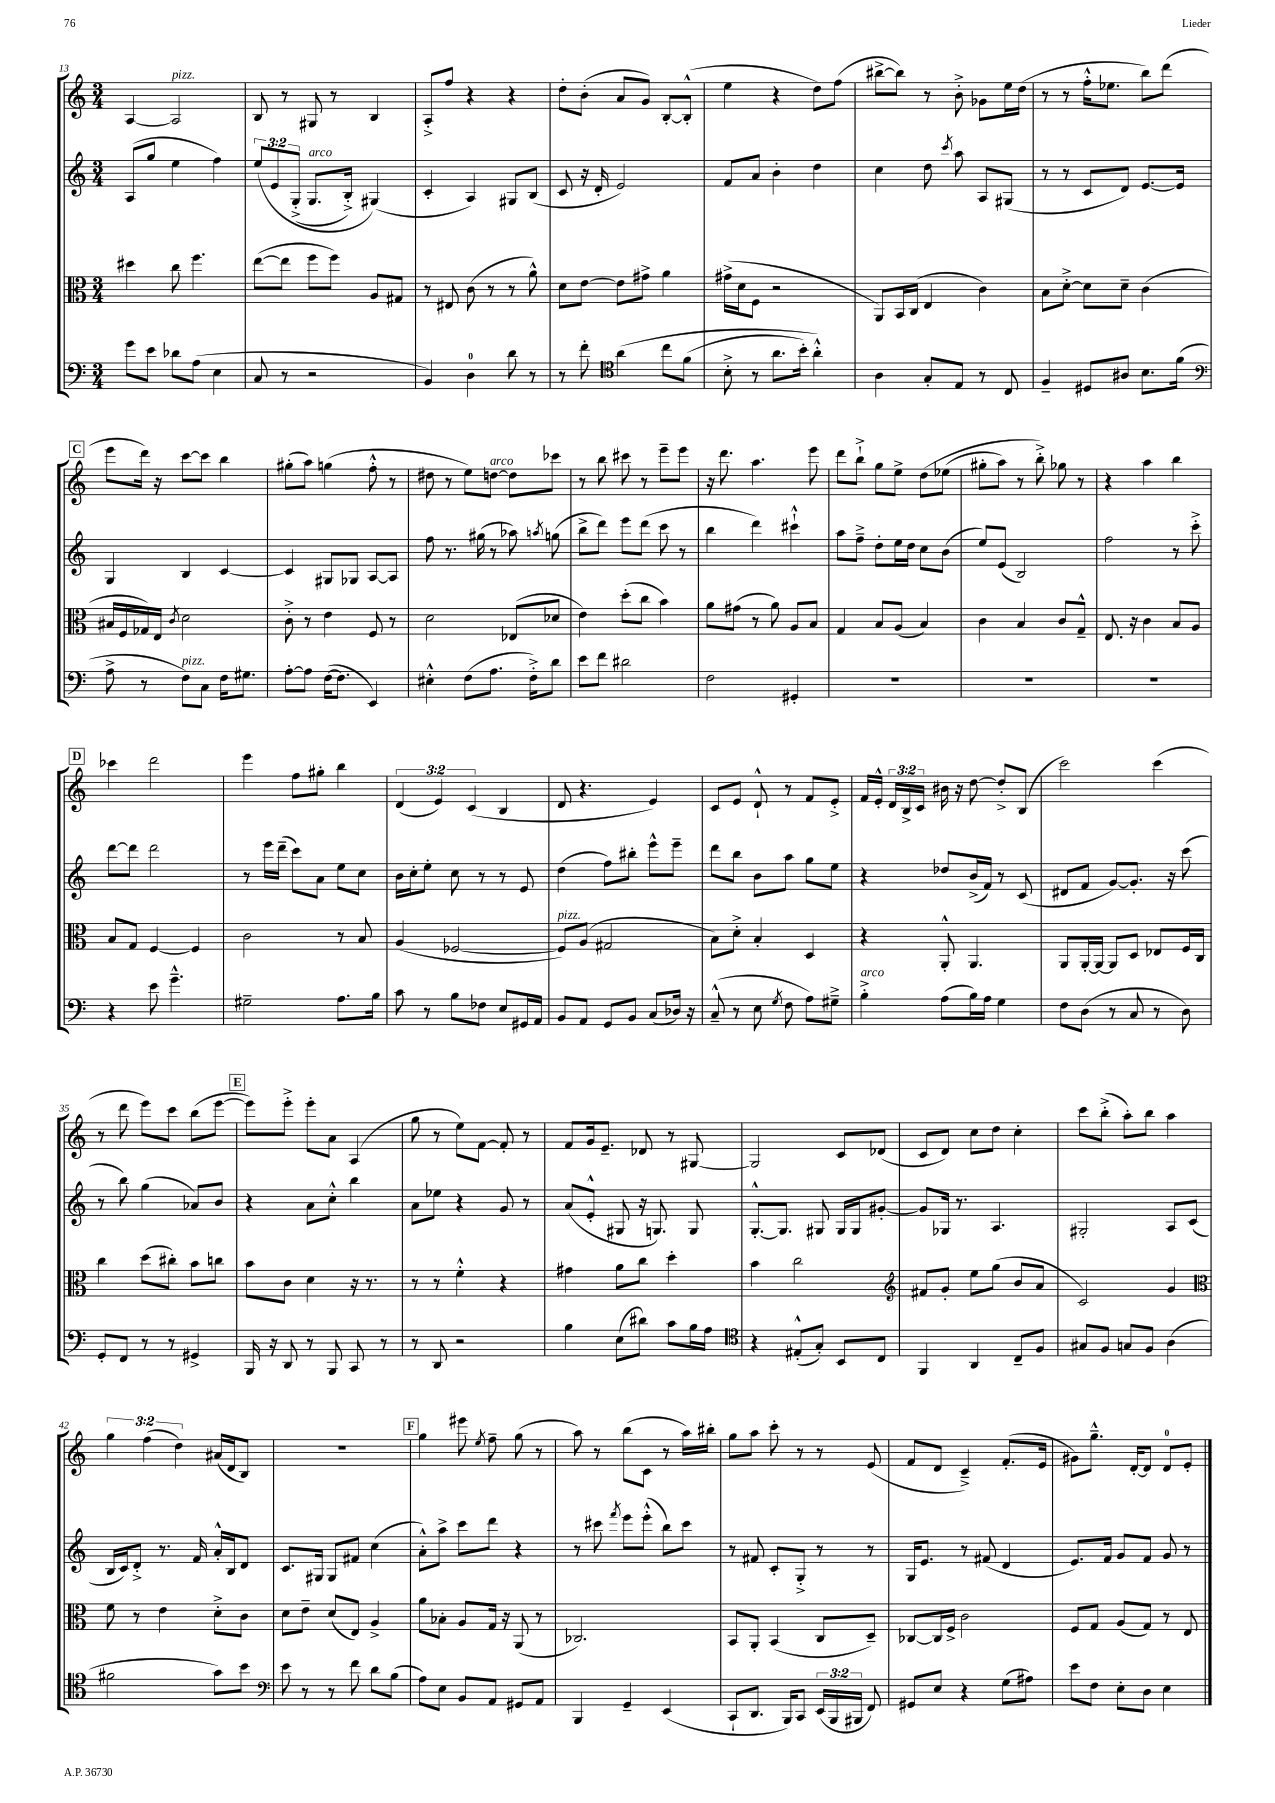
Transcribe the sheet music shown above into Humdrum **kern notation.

**kern	**kern	**kern	**kern
*part4	*part3	*part2	*part1
*staff4	*staff3	*staff2	*staff1
*clefF4	*clefC3	*clefG2	*clefG2
*k[]	*k[]	*k[]	*k[]
*M3/4	*M3/4	*M3/4	*M3/4
=13	=13	=13	=13
8g\L	4dd#X\	(8A/L	[4A/
8e\J	.	8gg/J	.
!	!	!	!LO:TX:a:i:t=pizz.
8d-X\L	8cc\	4ee\	2A/]
(8A\J	4.ff\	.	.
4E\	.	4ff\)	.
=14	=14	=14	=14
8C/	([8ee\L	(12ee/L	8B/
.	.	12e/	.
8r	8ee\J]	.	8r
.	.	(12G'^/J	.
!	!	!LO:TX:a:i:t=arco	!
2r	8ff\L	8.G/L	8G#X/
.	8ff\J)	.	8r
.	.	16B'^/Jk)	.
.	8A/L	(4G#X/)	4B/
.	8G#X/J	.	.
=15	=15	=15	=15
4BB/)	8r	4c'/	8A'^/L
.	8E#X/	.	8ff/J
4D\	(8c\	4A/)	4r
.	8r	.	.
8d\	8r	8G#X/L	4r
8r	8a^^\)	(8B/J	.
=16	=16	=16	=16
8r	8d\L	8c/	8dd'\L
8f'\	[8e\J	16r	(8b'\J
.	.	16d'/	.
*clefC4	*	*	*
(4a\	8e\L]	2e/)	8a/L
.	8g#X^\J	.	8g/J)
8cc\L	4a\	.	[8B'/L
(8f\J	.	.	(8B'^^/J]
=17	=17	=17	=17
8B'^\	(16g#X^\LL	8f/L	4ee\
.	16d\J	.	.
8r	8F\J	8a/J	.
8.a\L	2r	4b'\	4r
16b'\Jk)	.	.	.
4a'^^\)	.	4dd\	8dd\L)
.	.	.	(8ff\J
=18	=18	=18	=18
4A\	8AA/L)	4cc\	[8bb#X^\L
.	16BB/L	.	8bb#\J])
.	(16C/JJ	.	.
8G'/L	4E/	8dd\	8r
.	.	8qccc/	.
8E/J	.	8aa\	8b'^\
8r	4c\)	8A/L	8g-X\L
8C/	.	(8G#X/J	16ee\L
.	.	.	(16dd\JJ
=19	=19	=19	=19
4F~/	8B\L	8r	8r
.	[8d'^\J	8r	8r
8D#X/L	8d\L]	8c/L	16ff'^^\KL
.	.	.	8.ee-X\J
8A#X/J	8d~\J	8d/J)	.
8.B\L	(4c\	[8.e/L	8bb\L)
.	.	.	(8ddd\J
(16f\Jk	.	16e/Jk]	.
!!LO:LB:g=z
!!LO:REH:place=s1:t=C
=20	=20	=20	=20
*clefF4	*	*	*
8A^\	16B#X/LL	4G/	8eee\L
.	16F/	.	.
8r	16G-X/)	.	16ddd\Jk)
.	16E/JJ	.	16r
.	8qc/	.	.
!LO:TX:a:i:t=pizz.	!	!	!
8F\L)	2d\	4B/	[8ccc\L
8C\J	.	.	8ccc\J]
16F\KL	.	[4c/	4bb\
8.G#X\J	.	.	.
=21	=21	=21	=21
[8A'\L	8c'^\	4c/]	(8gg#X'\L
8A\J]	8r	.	8aa\J)
([16F\KL	4e\	8G#X/L	(4ggn\
8.F\J]	.	.	.
.	.	8G-X/J	.
4EE/)	8F/	[8A/L	8ff'^^\
.	8r	8A/J]	8r
=22	=22	=22	=22
4E#X'^^\	2d\	8ff\	8dd#X\
.	.	8.r	8r
(8F\L	.	.	8ee\L)
.	.	(16gg#X\	.
!	!	!	!LO:TX:a:i:t=arco
8.A\J	.	8r	[8ddn\J
.	(8E-X/L	8aa-X\)	8dd\L]
16F'^\KL)	.	.	.
.	.	8qaan/	.
8d\J	8d-X/J	(8ggn\	8ccc-X\J
=23	=23	=23	=23
8e\L	4e\)	8bb^\L	8r
8f\J	.	8ddd\J)	8bb\
2d#X\	(8dd'\L	8eee\L	8ccc#X\
.	8cc\J	(8ddd\J	8r
.	4b\)	8ccc\	8eee~\L
.	.	8r	8eee\J
=24	=24	=24	=24
2F\	8a\L	4bb\	16r
.	.	.	8.ddd\
.	(8g#X\J	.	.
.	8r	4ddd\)	4.aa\
.	8a\)	.	.
4GG#X'/	8A/L	4ccc#X`^^\	.
.	8B/J	.	8eee\
=25	=25	=25	=25
2.r	4G/	8aa\L	8ddd\L
.	.	8ff~^\J	8bb`^\J
.	8B/L	8dd'\L	8gg\L
.	(8A/J	16ee\L	8ee^\J
.	.	16dd\JJ	.
.	4B/)	8cc\L	(8dd\L
.	.	(8b\J	(8ee-X\J
=26	=26	=26	=26
2.r	4c\	8ee/L)	8gg#X'\L
.	.	(8e/J	8aa\J)
.	4B/	2B/)	8r
.	.	.	8bb'^\)
.	8c/L	.	8gg-X\
.	8G~^^/J	.	8r
=27	=27	=27	=27
2.r	8.E/	2ff\	4r
.	16r	.	.
.	4c\	.	4aa\
.	8B/L	8r	4bb\
.	8A/J	8ccc'^\	.
!!LO:LB:g=z
!!LO:REH:place=s1:t=D
=28	=28	=28	=28
4r	8B/L	[8ddd\L	4ccc-X\
.	8G/J	8ddd\J]	.
8e\	[4F/	2ddd\	2ddd\
4.g~^^\	.	.	.
.	4F/]	.	.
=29	=29	=29	=29
2G#X~\	2c\	8r	4eee\
.	.	16eee\LL	.
.	.	(16ddd~\JJ	.
.	.	8ccc\L)	8ff\L
.	.	8a\J	8gg#X'\J
8.A\L	8r	8ee\L	4bb\
.	8B/	8cc\J	.
16B\Jk	.	.	.
=30	=30	=30	=30
8c\	(4A/	16b\LL	(6d/
.	.	16cc'\J	.
8r	.	8ee'\J	.
.	.	.	6e/)
8B\L	[2F-X/	8cc\	.
.	.	.	(6c/
8F-X\J	.	8r	.
8E/L	.	8r	4B/
16GG#X/L	.	8e/	.
16AA/JJ	.	.	.
=31	=31	=31	=31
!	!LO:TX:a:i:t=pizz.	!	!
8BB/L	8F-/L])	(4dd\	8d/
8AA/J	(8A/J	.	4.r
8GG/L	2G#X/	8ff\L)	.
8BB/J	.	8bb#X'\J	.
(8C/L	.	8eee^^\L	4e/)
16D-X/Jk)	.	8eee~\J	.
16r	.	.	.
=32	=32	=32	=32
(8C~^^/	8B\L)	8ddd\L	8c/L
8r	8d'^\J	8bb\J	8e/J
8E\	4B'/	8b\L	8d`^^/
8qG/	.	.	.
8F\	.	8aa\J	8r
8A\L)	4D/	8gg\L	8f/L
8G#X~^\J	.	8ee\J	8e'^/J
=33	=33	=33	=33
!LO:TX:a:i:t=arco	!	!	!
4B'^\	4r	4r	16f/LL
.	.	.	16e'^^/JJ
.	.	.	24d/LL
.	.	.	24B^/
.	.	.	24c/JJ
(8A\L	8AA'^^/	8dd-X/L	16b#X\
.	.	.	16r
16B\L)	4.AA/	(16b^/L	[8dd\
16A\JJ	.	16f/JJ)	.
4G\	.	8r	8dd'^/L]
.	.	(8c/	(8B/J
=34	=34	=34	=34
8F\L	8AA/L	8d#X/L	2ccc\)
(8D\J	[16AA'/L	8f/J	.
.	16AA/JJ_	.	.
8r	8AA/L]	[8g/L)	.
8C/	8D/J	8.g'/J]	.
8r	8E-X/L	.	(4ccc\
.	.	16r	.
8D\)	16F/L	(8ccc\	.
.	16C/JJ	.	.
!!LO:LB:g=z
=35	=35	=35	=35
8GG'/L	4cc\	8r	8r
8FF/J	.	8bb\)	8ddd\
8r	(8dd\L	(4gg\	8eee\L)
8r	8cc#X'\J)	.	8ccc\J
4GG#X^/	8b\L	8a-X/L)	(8bb\L
.	8ccn\J	8b/J	[8eee\J
!!LO:REH:place=s1:t=E
=36	=36	=36	=36
16BBB/	8b\L	4r	8eee\L])
16r	.	.	.
8DD/	8c\J	.	8eee'^\J
8r	4d\	8a\L	8eee'\L
8BBB/	.	8cc'^^\J	8a\J
8CC/	16r	4bb\	(4A/
.	8.r	.	.
8r	.	.	.
=37	=37	=37	=37
8r	8r	8a\L	8gg\
8DD/	8r	8ee-X\J	8r
2r	4f'^^\	4r	8ee\L)
.	.	.	[8f\J
.	4r	8g/	8f'/]
.	.	8r	8r
=38	=38	=38	=38
4B\	4g#X\	(8a/L	8f/L
.	.	8e'^^/J	16g/k
.	.	.	8.e~/J
(8E\L	8a\L	8G#X/	.
8d#X\J)	8cc\J	16r	8d-X/
.	.	8.Gn/)	.
8c\L	4dd'\	.	8r
16B\L	.	8G/	[8G#X/
16A\JJ	.	.	.
=39	=39	=39	=39
*clefC4	*	*	*
4r	4b\	[8.G'^^/L	2G#/]
.	.	8.G/J]	.
(8E#X'^^/L	2cc\	.	.
8G'/J)	.	8G#X/	.
8BB/L	.	16G#/LL	8c/L
.	.	16G#/J	.
8C/J	.	[8g#X'/J	(8d-X/J
=40	=40	=40	=40
*	*clefG2	*	*
4FF/	8f#X/L	8g#/L]	8c/L
.	8g'/J	16G-X/Jk	8d/J)
.	.	8.r	.
4AA/	8ee\L	.	8cc\L
.	(8gg\J	4.A/	8dd\J
8C~/L	8b/L	.	4cc'\
8F/J	8a/J	.	.
=41	=41	=41	=41
8G#X/L	2c/)	2G#X'/	8ccc\L
8F/J	.	.	(8bb'^\J
8Gn/L	.	.	8aa'\L)
8F/J	.	.	8bb\J
(4A\	4g/	8A/L	4aa\
.	.	(8c/J	.
!!LO:LB:g=z
=42	=42	=42	=42
*	*clefC3	*	*
2f#X\	8f\	16B/LL	6gg\
.	.	16c/J)	.
.	8r	8d'^/J	.
.	.	.	(6ff\
.	4e\	8.r	.
.	.	.	6dd\)
.	.	16f/	.
8g\L)	8d'^\L	16a'^^/LL	(16a#X/LL
.	.	16B/J	16d/J
8b\J	8c\J	8d/J	8B/J)
=43	=43	=43	=43
*clefF4	*	*	*
8e\	8d\L	8.c/L	2.r
8r	8e~\J	.	.
.	.	16G#X/Jk	.
8r	(8d/L	8G#/L	.
8f\	8E/J)	8f#X/J	.
8d\L	4A^/	(4cc\	.
(8B\J	.	.	.
!!LO:REH:place=s1:t=F
=44	=44	=44	=44
8A\L)	8a\L	8a'^^\L)	4gg\
8E\J	8B-X'\J	8aa^\J	.
8BB/L	8A/L	8ccc\L	8eee#X\
.	.	.	8qee/
8AA/J	16G/Jk	8ddd\J	8ff~\
.	16r	.	.
8GG#X/L	(8AA/	4r	(8gg\
8AA/J	8r	.	8r
=45	=45	=45	=45
4BBB/	2.C-X/)	8r	8aa\)
.	.	8ccc#X\	8r
.	.	8qfff/	.
4GG~/	.	8eee\L	(8bb\L
.	.	(8eee'^^\J	8c\J
(4EE/	.	8bb\L)	8r
.	.	8ccc#\J	16aa\LL)
.	.	.	16bb#X'\JJ
=46	=46	=46	=46
8CC`/L	8BB/L	8r	8gg\L
8.DD/J	8AA'/J	8f#X/	8aa\J
.	(4BB/	8c'/L	8ccc'\
16BBB/KL)	.	.	.
8CC/J	.	8G'^/J	8r
(24EE/LL	8C/L	8r	8r
24BBB/	.	.	.
24BBB#X/JJ	.	.	.
8FF/)	8D~/J)	8r	(8e/
=47	=47	=47	=47
8GG#X/L	[8C-X/L	16G/KL	8f/L
.	.	8.e/J	.
8E/J	16C-/L]	.	8d/J
.	16F^/JJ	.	.
4r	2c\	8r	4c~^/)
.	.	(8f#X/	.
(8G\L	.	4d/	(8.f'/L
8A#X\J)	.	.	.
.	.	.	16e/Jk
=48	=48	=48	=48
8e\L	8F/L	8.e/L)	8g#X\L)
8F\J	8G/J	.	8.gg~^^\J
.	.	16f/Jk	.
8E'\L	(8A/L	8g/L	.
.	.	.	[16d'/KL
8D\J	8G/J)	8f/J	8d/J]
4E\	8r	8g/	8d/L
.	8E/	8r	8e'/J
==	==	==	==
*-	*-	*-	*-
